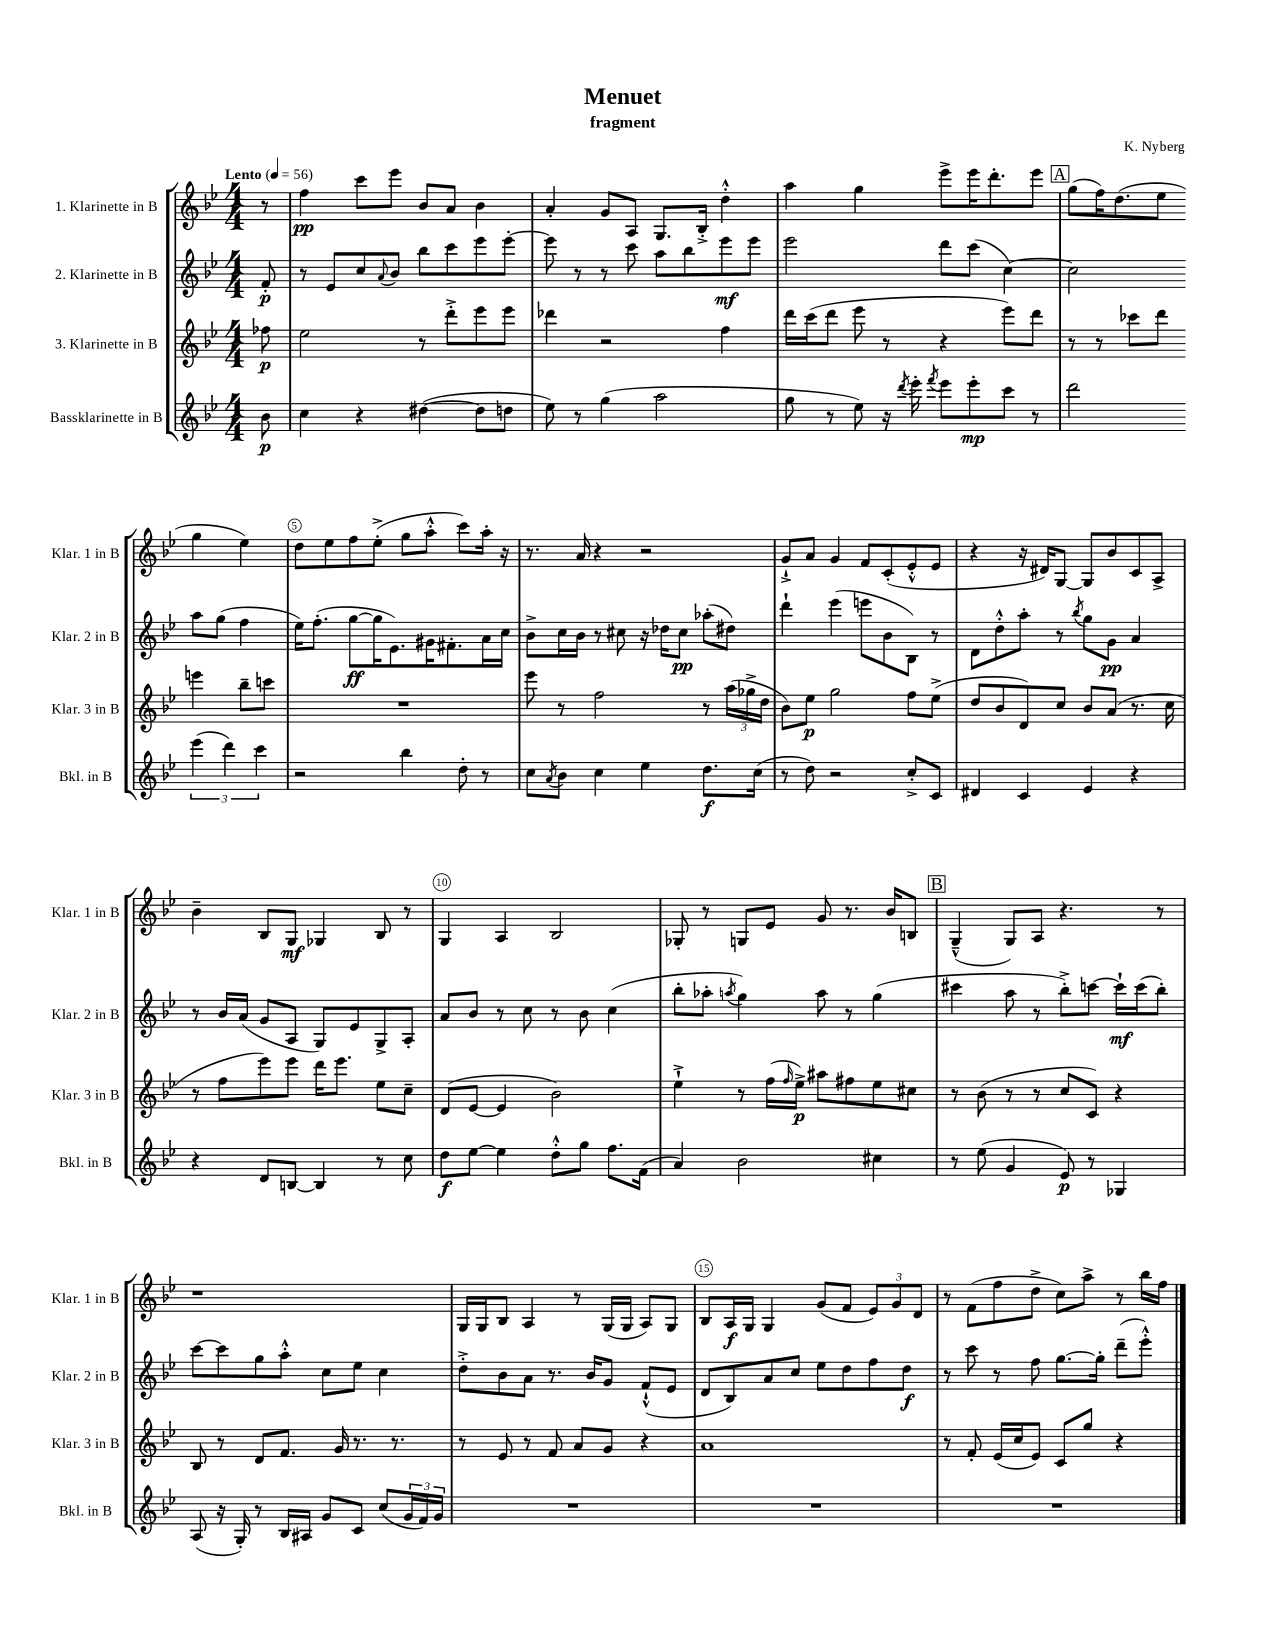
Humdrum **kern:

**kern	**kern	**kern	**kern
*staff4	*staff3	*staff2	*staff1
*clefG2	*clefG2	*clefG2	*clefG2
*k[b-e-]	*k[b-e-]	*k[b-e-]	*k[b-e-]
*M4/4	*M4/4	*M4/4	*M4/4
*MM56	*MM56	*MM56	*MM56
8b-	8ff-	8f'	8r
=	=	=	=
4cc	2ee-	8r	4ff
.	.	8e-	.
4r	.	8cc	8ccc
.	.	8qqa	.
.	.	8b-	8eee-
([4dd#	8r	8bb-	8b-
.	8ddd'^	8ccc	8a
8dd#]	8eee-	8eee-	4b-
8dd	8eee-	[8eee-'	.
=	=	=	=
8ee-)	4ddd-	8eee-]	4a'
8r	.	8r	.
(4gg	2r	8r	8g
.	.	8ccc	8A
2aa	.	8aa	8.G
.	.	8bb-	.
.	.	.	16B-'^
.	4ff	8eee-	4dd'^^
.	.	8eee-	.
=	=	=	=
8gg	16ddd	2eee-	4aa
.	(16ccc	.	.
8r	8ddd	.	.
8ee-)	8eee-	.	4gg
16r	8r	.	.
8qddd	.	.	.
16eee-'	.	.	.
8qfff	.	.	.
8eee-	4r	8ddd	8eee-^
8eee-'	.	(8ccc	16eee-
.	.	.	8.ddd'
8ccc	8eee-)	[4cc)	.
8r	8ddd	.	8eee-
=	=	=	=
2ddd	8r	2cc]	(8gg
.	8r	.	16ff)
.	.	.	(8.dd
.	8ccc-	.	.
.	8ddd	.	8ee-
(6eee-	4eee	8aa	4gg
.	.	(8gg	.
6ddd)	.	.	.
.	8bb-~	4ff	4ee-)
6ccc	.	.	.
.	8ccc	.	.
=	=	=	=
2r	1r	16ee-)	8dd
.	.	(8.ff'	.
.	.	.	8ee-
.	.	[8gg	8ff
.	.	16gg]	(8ee-'^
.	.	8.e-)	.
4bb-	.	.	8gg
.	.	16g#	8aa'^^
.	.	8.f#'	.
8dd'	.	.	8ccc)
8r	.	16a	16aa'
.	.	16cc	16r
=	=	=	=
8cc	8eee-	8b-^	8.r
8qa	.	.	.
8b-	8r	16cc	.
.	.	16b-	16a
4cc	2ff	8r	4r
.	.	8cc#	.
4ee-	.	16r	2r
.	.	16dd-	.
.	.	8cc#	.
8.dd	8r	(8aa-'	.
.	(24aa	8dd#)	.
.	24gg-^	.	.
(16cc	.	.	.
.	24dd	.	.
=	=	=	=
8r	8b-)	4ddd`	8g`^
8dd)	8ee-	.	8a
2r	2gg	(4eee-	4g
.	.	8eee	8f
.	.	8b-	(8c'
8cc'^	8ff	8B-)	8e-'^^
8c	(8ee-^	8r	8e-
=	=	=	=
4d#	8dd	8d	4r
.	8b-	8dd'^^	.
4c	8d)	8aa'	16r
.	.	.	16d#)
.	8cc	8r	[8G
.	.	8qbb-	.
4e-	8b-	8gg	8G]
.	(8a	8g	8b-
4r	8.r	4a	8c
.	.	.	8A^
.	16cc	.	.
=	=	=	=
4r	8r	8r	4b-~
.	8ff	16b-	.
.	.	(16a	.
8d	8eee-)	8g	8B-
[8B	8eee-	8A	8G
4B]	16ddd	8G)	4G-
.	8.eee-	.	.
.	.	8e-	.
8r	8ee-	8G^	8B-
8cc	8cc~	8A'	8r
=	=	=	=
8dd	(8d	8a	4G
[8ee-	[8e-	8b-	.
4ee-]	4e-]	8r	4A
.	.	8cc	.
8dd'^^	2b-)	8r	2B-
8gg	.	8b-	.
8.ff	.	(4cc	.
(16f	.	.	.
=	=	=	=
4a)	4ee-`^	8bb-'	8G-'
.	.	8aa-'	8r
.	.	8qaa	.
2b-	8r	4gg)	8G
.	(16ff	.	8e-
.	16qqff	.	.
.	16ee-^)	.	.
.	8aa#	8aa	8g
.	8ff#	8r	8.r
4cc#	8ee-	(4gg	.
.	.	.	16b-
.	8cc#	.	8B
=	=	=	=
8r	8r	4ccc#	(4G~^^
(8ee-	(8b-	.	.
4g	8r	8aa	8G)
.	8r	8r	8A
8e-)	8cc	8bb-'^)	4.r
8r	8c)	[8ccc	.
4G-	4r	16ccc`]	.
.	.	(16ccc	.
.	.	8bb-')	8r
=	=	=	=
(8A	8B-	[8ccc	1r
16r	8r	8ccc]	.
16G')	.	.	.
8r	8d	8gg	.
16B-	8.f	8aa'^^	.
16A#	.	.	.
8g	.	8cc	.
.	16g	.	.
8c	8.r	8ee-	.
(8cc	.	4cc	.
.	8.r	.	.
24g	.	.	.
24f)	.	.	.
24g	.	.	.
=	=	=	=
1r	8r	8dd'^	16G
.	.	.	16G
.	8e-	8b-	8B-
.	8r	8a	4A
.	8f	8.r	.
.	8a	.	8r
.	.	16b-	.
.	8g	8g	(16G
.	.	.	16G
.	4r	(8f`^^	8A)
.	.	8e-	8G
=	=	=	=
1r	1a	8d	8B-
.	.	8B-)	16A
.	.	.	16G
.	.	8a	4G
.	.	8cc	.
.	.	8ee-	(8g
.	.	8dd	8f
.	.	8ff	12e-)
.	.	.	12g
.	.	8dd	.
.	.	.	12d
=	=	=	=
1r	8r	8r	8r
.	8f'	8ccc	(8f
.	(16e-	8r	8ff
.	16cc	.	.
.	8e-)	8ff	8dd^
.	8c	[8.gg	8cc)
.	8gg	.	8aa^
.	.	16gg']	.
.	4r	(8ddd~	8r
.	.	8eee-'^^)	16bb-
.	.	.	16ff
==	==	==	==
*-	*-	*-	*-
